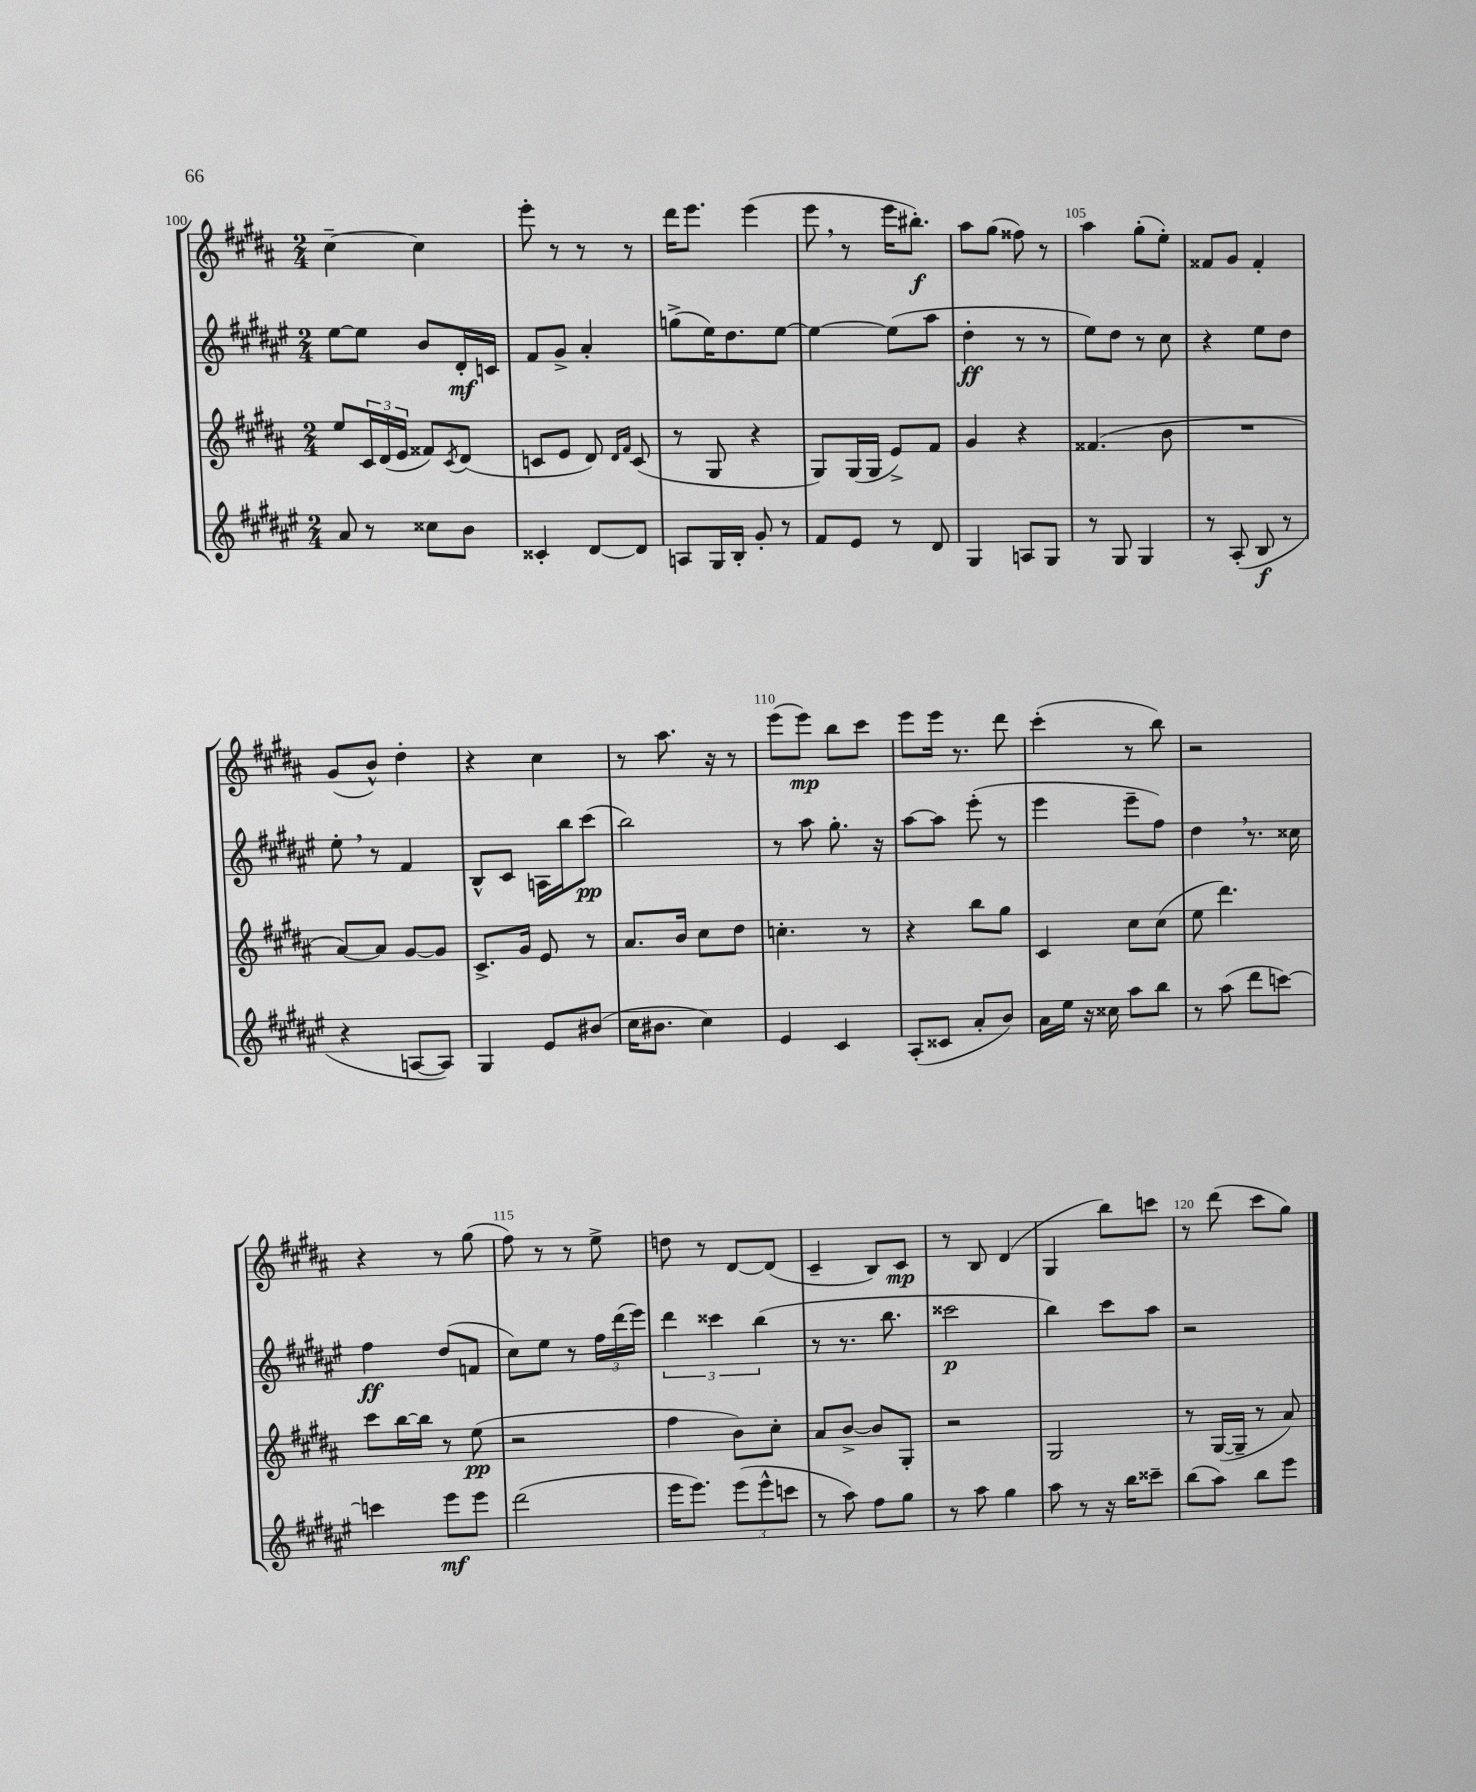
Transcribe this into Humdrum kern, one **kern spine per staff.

**kern	**kern	**kern	**kern
*staff4	*staff3	*staff2	*staff1
*clefG2	*clefG2	*clefG2	*clefG2
*k[f#c#g#d#a#e#]	*k[f#c#g#d#a#]	*k[f#c#g#d#a#e#]	*k[f#c#g#d#a#]
*M2/4	*M2/4	*M2/4	*M2/4
8a#	8ee	[8ee#	[4cc#~
8r	24c#	8ee#]	.
.	(24d#	.	.
.	24e	.	.
8cc##	8f##)	8b	4cc#]
.	8qc#	.	.
8b	(8d#	16d#'	.
.	.	16c	.
=	=	=	=
4c##'	8c	8f#	8eee'
.	8e	8g#^	8r
[8d#	8d#)	4a#'	8r
.	16qqd#	.	.
.	16qqf#	.	.
8d#]	(8c	.	8r
=	=	=	=
8A	8r	(8gg^	16ddd#
.	.	.	8.eee
16G#	8G#	16ee#)	.
16B'	.	8.dd#	.
8g#'	4r	.	(4eee
8r	.	[8ee#	.
=	=	=	=
8f#	8G#)	4ee#_	8eee
8e#	(16G#	.	8r
.	16G#	.	.
8r	8e^)	(8ee#]	16eee
.	.	.	8.bb#')
8d#	8f#	8aa#	.
=	=	=	=
4G#	4g#	4dd#'	8aa#
.	.	.	(8gg#
8A	4r	8r	8ff##)
8G#	.	8r	8r
=	=	=	=
8r	(4.f##	8ee#)	4aa#
8G#	.	8dd#	.
4G#	.	8r	(8gg#'
.	8b	8cc#	8ee')
=	=	=	=
8r	2r	4r	8f##
(8A#'	.	.	8g#
8B	.	8ee#	4f##'
8r	.	8dd#	.
=	=	=	=
4r	[8a#)	8ee#'	(8g#
.	8a#]	8r	8b^^)
[8A	[8g#	4f#	4dd#'
8A])	8g#]	.	.
=	=	=	=
4G#	8.c#^	8B^^	4r
.	.	8c#	.
.	16g#	.	.
8e#	8e	16A	4cc#
.	.	16bb	.
(8b#	8r	(8ccc#	.
=	=	=	=
16cc#	8.a#	2bb)	8r
8.b#	.	.	.
.	.	.	8.aa#
.	16b	.	.
4cc#)	8cc#	.	.
.	.	.	16r
.	8dd#	.	8r
=	=	=	=
4e#	4.cc'	8r	(8eee
.	.	8aa#	8eee)
4c#	.	8.gg#'	8bb
.	8r	.	8ccc#
.	.	16r	.
=	=	=	=
(8A#'	4r	[8aa#	8eee
8c##	.	8aa#]	16eee
.	.	.	8.r
8a#'	8bb	(8eee#'	.
8b)	8gg#	8r	8ddd#
=	=	=	=
16a#	4c#	4eee#	(4ccc#'
16ee#	.	.	.
16r	.	.	.
16cc##	.	.	.
8aa#	8cc#	8eee#~	8r
8bb	(8cc#	8ff#)	8bb)
=	=	=	=
8r	8ee	4dd#	2r
(8aa#	4.ddd#)	.	.
8ddd#	.	8.r	.
[8ccc)	.	.	.
.	.	16cc##	.
=	=	=	=
4ccc]	8ccc#	4ff#	4r
.	[16bb	.	.
.	16bb]	.	.
8eee#	8r	(8dd#	8r
8eee#	(8ee	8f	(8gg#
=	=	=	=
(2ddd#	2r	8cc#)	8ff#)
.	.	8ee#	8r
.	.	8r	8r
.	.	24ff#	8ee^
.	.	(24ddd#	.
.	.	24eee#)	.
=	=	=	=
16eee#	4ff#	6ddd#	8dd
8.eee#)	.	.	.
.	.	.	8r
.	.	6ccc##	.
(12eee#	8b)	.	[8d#
12eee#^^	.	(6bb	.
.	8cc#'	.	(8d#]
12ccc	.	.	.
=	=	=	=
8r	8a#	8r	4c#~
8aa#)	[8b^	8.r	.
8ff#	8b]	.	8B)
.	.	8.bb	.
8gg#	8G#'	.	8c#
=	=	=	=
8r	2r	2ccc##	8r
8aa#	.	.	8B
4gg#	.	.	(4d#
=	=	=	=
8aa#	2G#	4bb)	4G#
8r	.	.	.
16r	.	8ccc#	8bb)
16bb	.	.	.
8ccc##~	.	8aa#	8ccc
=	=	=	=
(8bb	8r	2r	8r
8aa#)	([16G#	.	(8ddd#
.	16G#~]	.	.
8bb	8r	.	8ccc#
8eee#	8a#)	.	8gg#)
==	==	==	==
*-	*-	*-	*-
